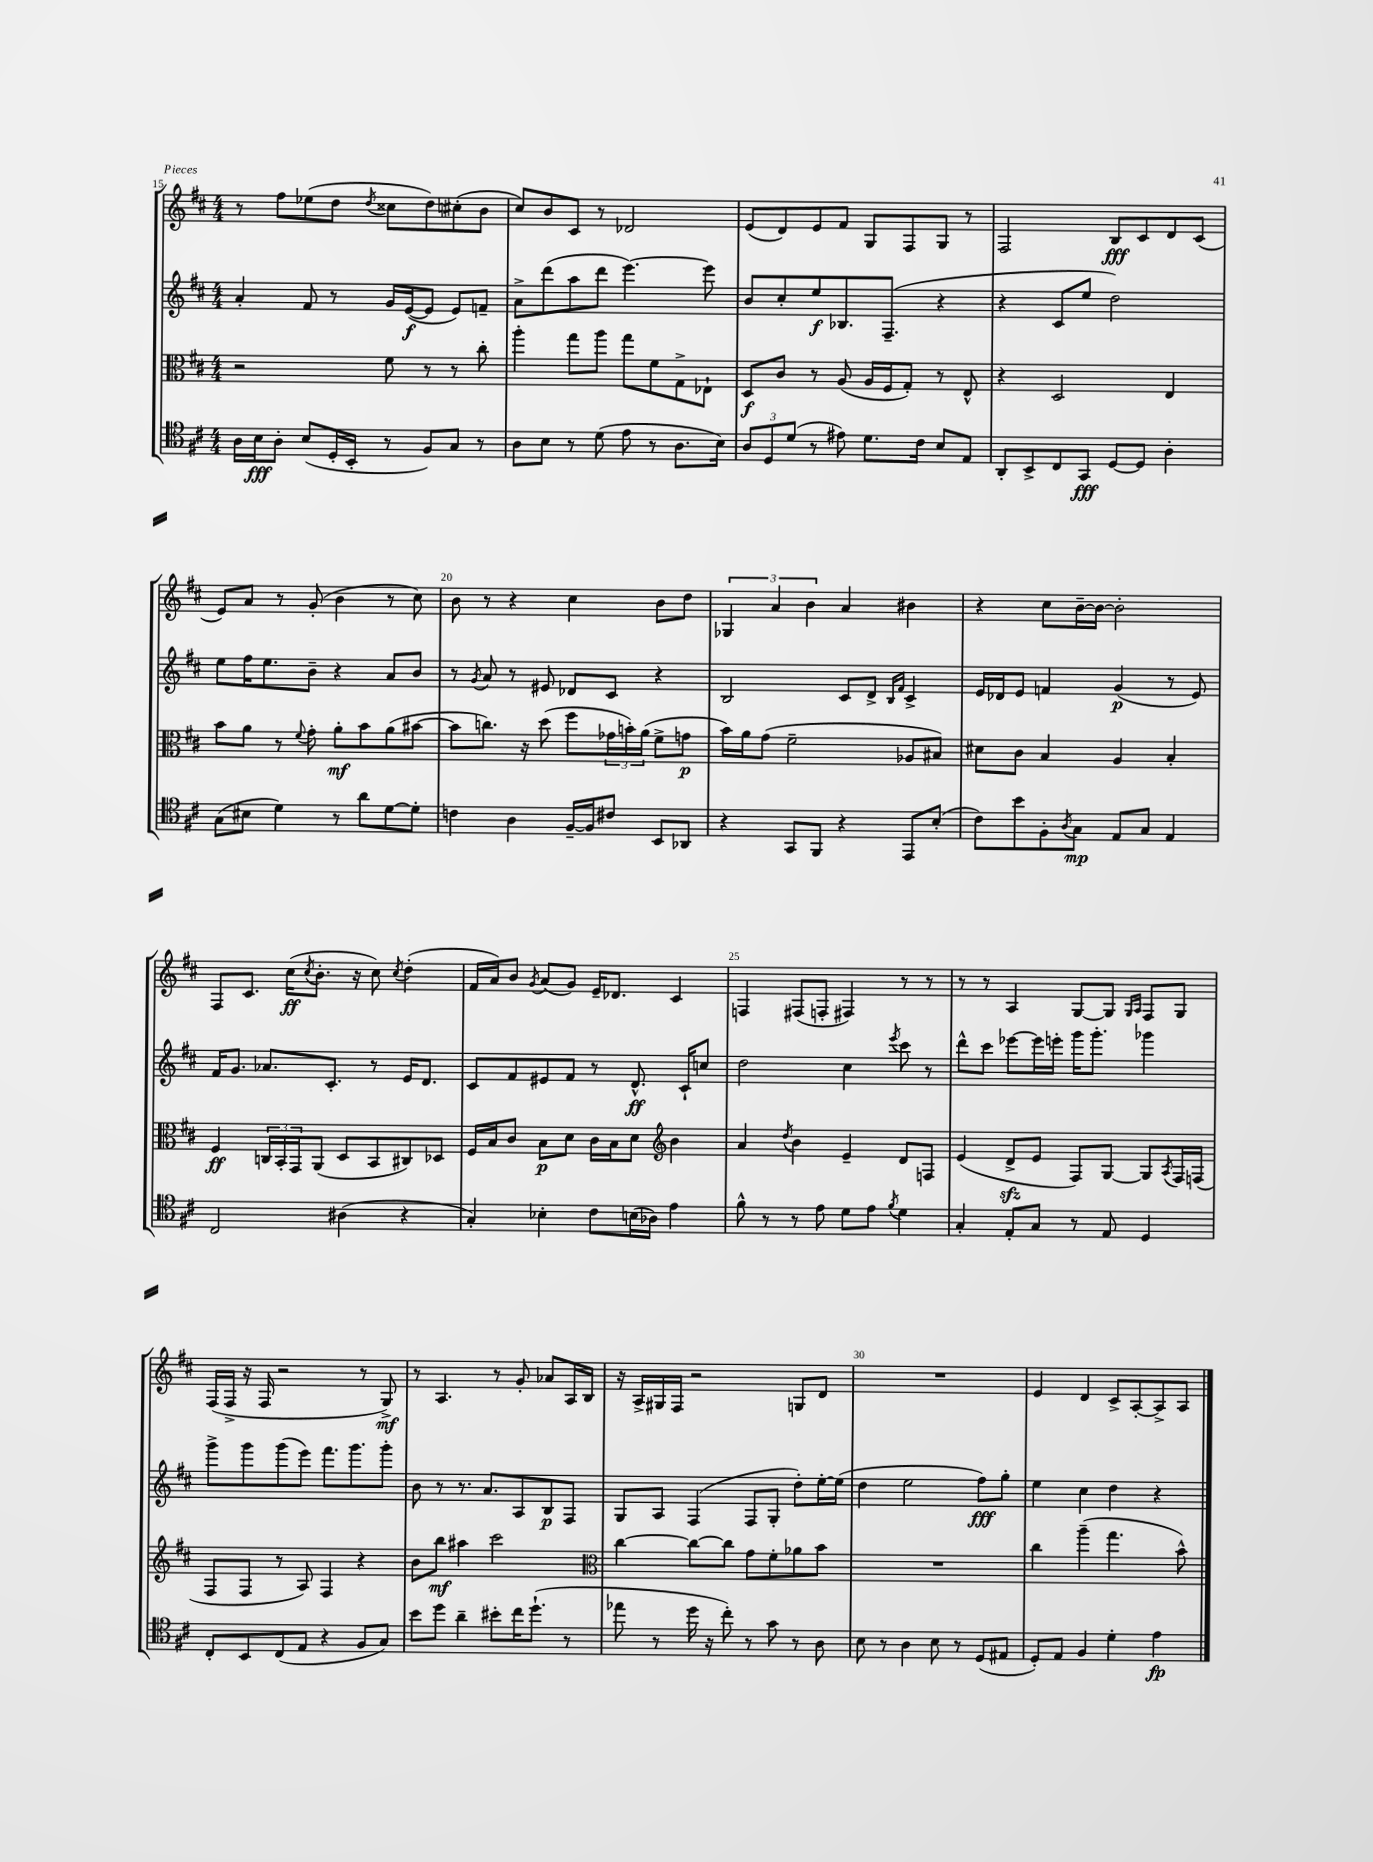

**kern	**kern	**kern	**kern
*staff4	*staff3	*staff2	*staff1
*clefC4	*clefC3	*clefG2	*clefG2
*k[f#c#]	*k[f#c#]	*k[f#c#]	*k[f#c#]
*M4/4	*M4/4	*M4/4	*M4/4
16A\LL	2r	4a'/	8r
16B\J	.	.	.
8A'\J	.	.	8ff#\L
(8B/L	.	8f#/	(8ee-\
16D'/L	.	8r	8dd\J
16BB'/JJ	.	.	.
.	.	.	8qdd/
8r	8f#\	16g/LL	8cc##\L
.	.	([16e/J	.
8F#/L)	8r	8e/]J	8dd\)
8G/J	8r	8e/L)	(8cc#'\
8r	8cc#'\	8f~/J	8b\J
=	=	=	=
8A\L	4aa'\	8a^\L	8cc#/L)
8B\J	.	(8ddd\	8b/
8r	8gg\L	8aa\	8c#/J
(8d\	8aa\J	8ddd\J	8r
8e\	8gg\L	[4.eee\)	2d-/
8r	8f#\	.	.
8.A\L	8G^\	.	.
.	8E-`\J	8eee\]	.
16B\Jk)	.	.	.
=	=	=	=
12A/L	8D/L	8b/L	(8e/L
12D/	.	.	.
.	8c#/J	8cc#'/	8d/)
(12d/J	.	.	.
8r	8r	8ee/	8e/
8e#\)	(8A/	8.B-/	8f#/J
8.d\L	16A/LL	.	8G/L
.	16F#/J	(8.F#~/J	.
.	8G'/J)	.	8F#/
16c#\Jk	.	.	.
8B/L	8r	4r	8G/J
8E/J	8E^^/	.	8r
=	=	=	=
8AA'/L	4r	4r	2F#/
8BB^/	.	.	.
8C#/	2D/	8c#/L	.
8GG/J	.	8ee/J	.
[8D/L	.	2dd\)	8B/L
8D/]J	.	.	8c#/
4A'\	4E/	.	8d/
.	.	.	(8c#/J
=	=	=	=
(8G\L	8b\L	8ee\L	8e/L)
8B#\J	8a\J	16ff#\K	8a/J
.	.	8.ee\	.
4d\)	8r	.	8r
.	8qqf#/	.	.
.	8g'\	8b~\J	(8g'/
8r	8a'\L	4r	4b\
8a\L	8b\	.	.
[8d\	(8a\	8a/L	8r
8d'\]J	[8b#\J	8b/J	8cc#\)
=	=	=	=
4c\	8b#\]L	8r	8b\
.	.	8qg/	.
.	8.cc\J)	8a/	8r
4A\	.	8r	4r
.	16r	.	.
.	(8dd\	8e#/	.
[16F#~/LL	8ff#\L	8d-/L	4cc#\
16F#/]J	.	.	.
8c#/J	24g-\L	8c#/J	.
.	24b'\)	.	.
.	(24a\JJ	.	.
8BB/L	8f#^\L	4r	8b\L
8AA-/J	8g\J	.	8dd\J
=	=	=	=
4r	16b\LL)	2B/	6G-/
.	16a\J	.	.
.	(8g\J	.	.
.	.	.	6a/
8GG/L	2f#~\	.	.
.	.	.	6b\
8FF#/J	.	.	.
4r	.	8c#/L	4a/
.	.	8d^/J	.
.	.	16qqB/LL	.
.	.	16qqf#/JJ	.
8EE/L	8A-/L	4c#^/	4b#\
(8B'/J	8B#/J)	.	.
=	=	=	=
8c#\L)	8d#\L	16e/LL	4r
.	.	16d-/J	.
8b\	8c#\J	8e/J	.
8F#'\	4B/	4f/	8cc#\L
8qA/	.	.	.
8G\J	.	.	[16b~\L
.	.	.	16b\_JJ
8E/L	4A/	(4g/	2b'\]
8G/J	.	.	.
4E/	4B'/	8r	.
.	.	8e/)	.
=	=	=	=
2C#/	4F#/	16f#/LK	8F#/L
.	.	8.g/J	.
.	.	.	8.c#/J
.	24C/LL	8.a-/L	.
.	24BB'/	.	.
.	.	.	(16cc#\LK
.	24GG/J	.	.
.	.	.	8qcc#/
.	(8AA/J	.	8.b'\J
.	.	8.c#'/J	.
(4A#\	8D/L	.	.
.	.	.	16r
.	8BB/	8r	8cc#\)
.	.	.	8qcc#/
4r	8C#/)	16e/LK	(4dd'\
.	.	8.d/J	.
.	8D-/J	.	.
=	=	=	=
4G'/)	16F#/LL	8c#/L	16f#/LL
.	16B/J	.	16a/J)
.	8c#/J	8f#/	8b/J
.	.	.	8qg/
4B-'\	8B\L	8e#/	(8a/L
.	8d\J	8f#/J	8g/J)
8c#\L	16c#\LL	8r	16e~/LK
.	16B\J	.	8.d-/J
(16B\L	8d\J	8.d^^/	.
16A-\JJ)	.	.	.
*	*clefG2	*	*
4e\	4b\	.	4c#/
.	.	16c#`/LK	.
.	.	8cc/J	.
=	=	=	=
8f#^^\	4a/	2dd\	4F/
8r	.	.	.
.	8qdd/	.	.
8r	4b\	.	(8F#/L
8e\	.	.	8F'/J
8d\L	4e~/	4cc#\	4F#/)
8e\J	.	.	.
8qf#/	.	8qeee/	.
4d\	8d/L	8ccc#\	8r
.	8F/J	8r	8r
=	=	=	=
4G'/	(4e/	8ddd^^\L	8r
.	.	8ccc#\J	8r
8E'/L	8d^/L	[8eee-\L	4A/
8G/J	8e/J	16eee-\]L	.
.	.	16eee'\JJ	.
8r	8F#/L)	16ggg\LK	[8G/L
.	.	8.ggg'\J	.
8E/	[8G/J	.	8G/]J
.	.	.	16qqG/LL
.	.	.	16qqA/JJ
4D/	8G/]L	4ggg-\	8F#/L
.	8qA/	.	.
.	16F#/L	.	8G/J
.	(16F/JJ	.	.
=	=	=	=
8C#'/L	8F#/L	8ggg^\L	(16F#/LL
.	.	.	16F#^/JJ
8BB/	8F#/J	8ggg\	16r
.	.	.	16F#/
(8C#/	8r	(8ggg\	2r
8E/J	8A/)	8eee\J)	.
4r	4F#/	8.fff#\L	.
.	.	8.ggg\	.
8F#/L	4r	.	8r
8G/J)	.	8ggg'\J	8G^/)
=	=	=	=
8b\L	8b\L	8b\	8r
8dd\J	8bb\J	8r	4.A/
4a~\	4aa#\	8.r	.
.	.	8.a/L	.
8b#'\L	2ccc#\	.	8r
16cc#\K	.	8A/	8g'/
(8.dd`\J	.	.	.
.	.	8B/	8a-/L
8r	.	8F#/J	16A/L
.	.	.	16B/JJ
=	=	=	=
*	*clefC3	*	*
8ee-\	[4cc#\	8G/L	16r
.	.	.	16A^/LL
8r	.	8A/J	16G#/
.	.	.	16F#/JJ
16dd\	8cc#\_L	(4F#/	2r
16r	.	.	.
8cc#'\)	8cc#\]J	.	.
8r	8g\L	8F#/L	.
8g\	8f#'\	8G'/J	.
8r	8a-\	8dd'\L)	8G/L
8A\	8b\J	[16ee'\L	8d/J
.	.	(16ee\]JJ	.
=	=	=	=
8B\	1r	4dd\	1r
8r	.	.	.
4A\	.	2ee\	.
8B\	.	.	.
8r	.	.	.
(8D/L	.	8ff#\L)	.
8E#/J	.	8gg'\J	.
=	=	=	=
8D'/L)	4cc#\	4ee\	4e/
8E/J	.	.	.
4F#/	(4aa~\	4cc#\	4d/
4d'\	4.gg\	4dd\	8c#^/L
.	.	.	[8A'/
4e\	.	4r	8A^/]
.	8b^^\)	.	8A/J
==	==	==	==
*-	*-	*-	*-
